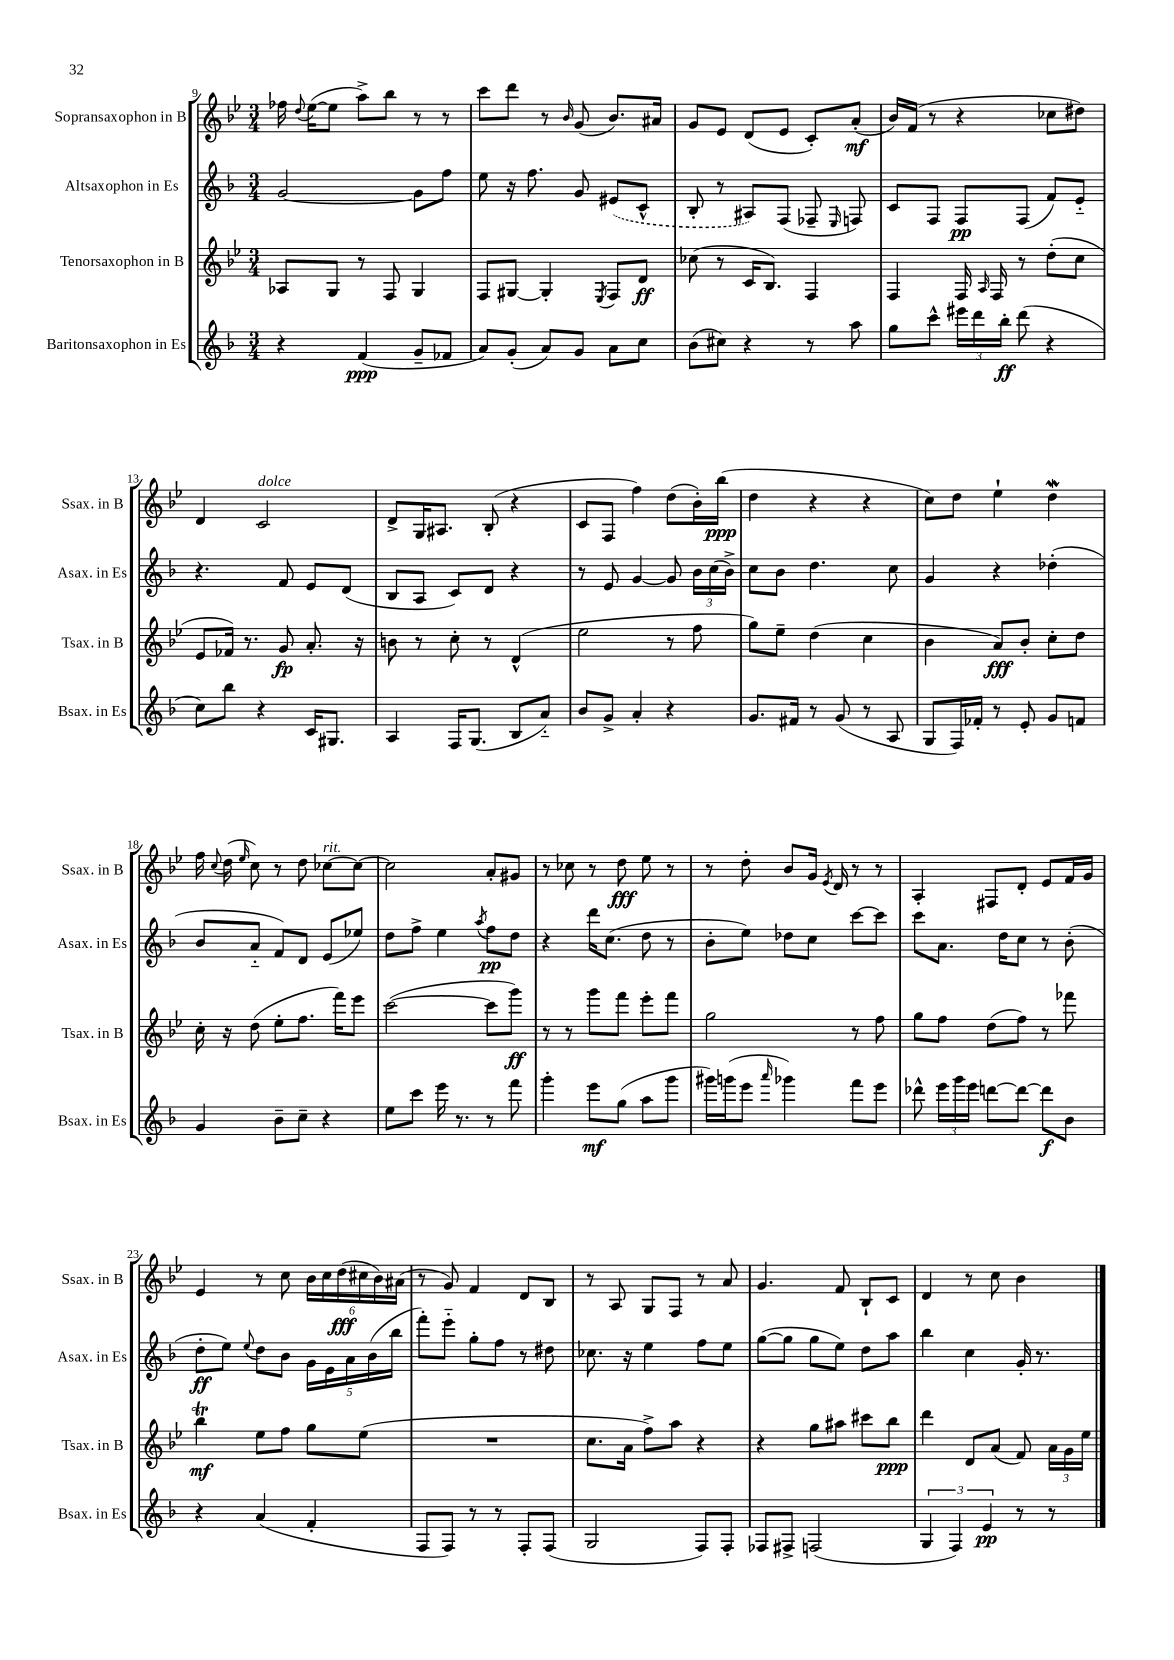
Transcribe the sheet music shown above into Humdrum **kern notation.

**kern	**dynam	**kern	**dynam	**kern	**dynam	**kern	**dynam
*part4	*part4	*part3	*part3	*part2	*part2	*part1	*part1
*staff4	*staff4	*staff3	*staff3	*staff2	*staff2	*staff1	*staff1
*I"Baritonsaxophon in Es	*	*I"Tenorsaxophon in B	*	*I"Altsaxophon in Es	*	*I"Sopransaxophon in B	*
*I'Bsax. in Es	*	*I'Tsax. in B	*	*I'Asax. in Es	*	*I'Ssax. in B	*
*clefG2	*	*clefG2	*	*clefG2	*	*clefG2	*
*k[b-]	*	*k[b-e-]	*	*k[b-]	*	*k[b-e-]	*
*M3/4	*	*M3/4	*	*M3/4	*	*M3/4	*
=9	=9	=9	=9	=9	=9	=9	=9
4r	.	8A-X/L	.	[2g/	.	16ff-X\	.
.	.	.	.	.	.	8qqdd/	.
.	.	.	.	.	.	([16ee-\KL	.
.	.	8G/J	.	.	.	8ee-\J]	.
(4f/	ppp	8r	.	.	.	8aa^\L)	.
.	.	8F/	.	.	.	8bb-\J	.
8g~/L	.	4G/	.	8g\L]	.	8r	.
8f-X/J	.	.	.	8ff\J	.	8r	.
=10	=10	=10	=10	=10	=10	=10	=10
8a/L)	.	8F/L	.	8ee\	.	8ccc\L	.
(8g'/J	.	[8G#X/J	.	16r	.	8ddd\J	.
.	.	.	.	8.ff\	.	.	.
8a/L)	.	4G#'/]	.	.	.	8r	.
.	.	.	.	.	.	16qqb-/	.
8g/J	.	.	.	8g/	.	(8g/	.
.	.	8qE-/	.	.	.	.	.
8a\L	.	8F/L	.	(8e#X/L	.	8.b-/L)	.
8cc\J	.	8d/J	ff	8c^^/J	.	.	.
.	.	.	.	.	.	16a#X/Jk	.
=11	=11	=11	=11	=11	=11	=11	=11
(8b-\L	.	(8cc-X\	.	8B-'/	.	8g/L	.
8cc#X\J)	.	8r	.	8r	.	8e-/J	.
4r	.	16c/KL	.	8A#X/L)	.	(8d/L	.
.	.	8.B-/J)	.	.	.	.	.
.	.	.	.	(8F/J	.	8e-/J	.
8r	.	4F/	.	8F-X~/	.	8c'/L)	.
.	.	.	.	16qqE/	.	.	.
8aa\	.	.	.	8Fn/)	.	(8a'/J	mf
=12	=12	=12	=12	=12	=12	=12	=12
8gg\L	.	4F/	.	8c/L	.	16b-/LL)	.
.	.	.	.	.	.	(16f/JJ	.
8ccc^^\J	.	.	.	8F/J	.	8r	.
24eee#X\LL	.	16F/	.	8F/L	pp	4r	.
24ddd\	.	.	.	.	.	.	.
.	.	16qqA/	.	.	.	.	.
.	.	16F/	.	.	.	.	.
24bb-'\JJ	ff	.	.	.	.	.	.
(8ddd\	.	8r	.	(8F/J	.	.	.
4r	.	(8dd'\L	.	8f/L)	.	8cc-X\L	.
.	.	8cc\J	.	8e/J	.	8dd#X\J)	.
!!LO:LB:g=z
=13	=13	=13	=13	=13	=13	=13	=13
8cc\L)	.	8e-/L	.	4.r	.	4d/	.
8bb-\J	.	16f-X/Jk)	.	.	.	.	.
.	.	8.r	.	.	.	.	.
!	!	!	!	!	!	!LO:TX:a:i:t=dolce	!
4r	.	.	.	.	.	2c/	.
.	.	8g/	fp	8f/	.	.	.
16c/KL	.	8.a'/	.	8e/L	.	.	.
8.G#X/J	.	.	.	.	.	.	.
.	.	.	.	(8d/J	.	.	.
.	.	16r	.	.	.	.	.
=14	=14	=14	=14	=14	=14	=14	=14
4A/	.	8bn\	.	8B-/L	.	8d^/L	.
.	.	8r	.	8A/J	.	16G/K	.
.	.	.	.	.	.	8.A#X/J	.
16F/KL	.	8cc'\	.	8c/L)	.	.	.
(8.G/J	.	.	.	.	.	.	.
.	.	8r	.	8d/J	.	(8B-'/	.
8B-/L	.	(4d^^/	.	4r	.	4r	.
8a/J)	.	.	.	.	.	.	.
=15	=15	=15	=15	=15	=15	=15	=15
8b-/L	.	2ee-\	.	8r	.	8c/L	.
8g^/J	.	.	.	8e/	.	8F/J	.
4a'/	.	.	.	[4g/	.	4ff\)	.
4r	.	8r	.	8g/]	.	(8dd\L	.
.	.	8ff\	.	24b-\LL	.	16b-'\L)	.
.	.	.	.	(24cc\	.	.	.
.	.	.	.	.	.	(16bb-\JJ	ppp
.	.	.	.	24b-^\JJ)	.	.	.
=16	=16	=16	=16	=16	=16	=16	=16
8.g/L	.	8gg\L)	.	8cc\L	.	4dd\	.
.	.	8ee-~\J	.	8b-\J	.	.	.
16f#X/Jk	.	.	.	.	.	.	.
8r	.	(4dd\	.	4.dd\	.	4r	.
(8g/	.	.	.	.	.	.	.
8r	.	4cc\	.	.	.	4r	.
8A/	.	.	.	8cc\	.	.	.
=17	=17	=17	=17	=17	=17	=17	=17
8G/L	.	4b-\	.	4g/	.	8cc\L)	.
16F/L)	.	.	.	.	.	8dd\J	.
16f-X'/JJ	.	.	.	.	.	.	.
8r	.	8a/L)	fff	4r	.	4ee-`\	.
8e'/	.	8b-'/J	.	.	.	.	.
8g/L	.	8cc'\L	.	(4dd-X'\	.	4ddW\	.
8fn/J	.	8dd\J	.	.	.	.	.
!!LO:LB:g=z
=18	=18	=18	=18	=18	=18	=18	=18
4g/	.	16cc'\	.	8b-/L	.	16ff\	.
.	.	.	.	.	.	8qqcc/	.
.	.	16r	.	.	.	(16dd\	.
.	.	.	.	.	.	16qqee-/	.
.	.	(8dd\	.	8a/J	.	8cc\)	.
8b-~\L	.	8ee-'\L	.	8f/L)	.	8r	.
8cc~\J	.	8.ff\J	.	8d/J	.	8dd\	.
!	!	!	!	!	!	!LO:TX:a:i:t=rit.	!
4r	.	.	.	(8e/L	.	[8cc-X\L	.
.	.	16fff\KL)	.	.	.	.	.
.	.	8eee-\J	.	8ee-X/J)	.	8cc-\J_	.
=19	=19	=19	=19	=19	=19	=19	=19
8ee\L	.	([2ccc\	.	8dd\L	.	2cc-\]	.
8ccc\J	.	.	.	8ff^\J	.	.	.
16eee\	.	.	.	4ee\	.	.	.
8.r	.	.	.	.	.	.	.
.	.	.	.	8qaa/	.	.	.
8r	.	8ccc\L]	.	8ff\L	pp	8a'/L	.
8fff\	.	8ggg\J)	ff	8dd\J	.	8g#X/J	.
=20	=20	=20	=20	=20	=20	=20	=20
4ggg'\	.	8r	.	4r	.	8r	.
.	.	8r	.	.	.	8cc-X\	.
8eee\L	mf	8ggg\L	.	16ddd\KL	.	8r	.
.	.	.	.	(8.cc\J	.	.	.
(8gg\J	.	8fff\J	.	.	.	8dd\	fff
8aa\L	.	8eee-'\L	.	8dd\	.	8ee-\	.
8ggg\J	.	8fff\J	.	8r	.	8r	.
=21	=21	=21	=21	=21	=21	=21	=21
16ggg#X\LL)	.	2gg\	.	8b-'\L	.	8r	.
(16gggn\J	.	.	.	.	.	.	.
8eee\J	.	.	.	8ee\J)	.	8dd'\	.
16qqaaa/	.	.	.	.	.	.	.
4ggg-X\)	.	.	.	8dd-X\L	.	8b-/L	.
.	.	.	.	8cc\J	.	16g/Jk	.
.	.	.	.	.	.	8qe-/	.
.	.	.	.	.	.	16d/	.
8fff\L	.	8r	.	[8ccc\L	.	8r	.
8eee\J	.	8ff\	.	8ccc\J]	.	8r	.
=22	=22	=22	=22	=22	=22	=22	=22
8ddd-X^^\	.	8gg\L	.	8ccc\L	.	4A'/	.
24eee\LL	.	8ff\J	.	8.a\J	.	.	.
24ggg\	.	.	.	.	.	.	.
24eee\JJ	.	.	.	.	.	.	.
[8dddn\L	.	(8dd\L	.	.	.	8F#X/L	.
.	.	.	.	16dd\KL	.	.	.
8ddd\J_	.	8ff\J)	.	8cc\J	.	8d'/J	.
8ddd\L]	f	8r	.	8r	.	8e-/L	.
8b-\J	.	8fff-X\	.	(8b-'\	.	16f/L	.
.	.	.	.	.	.	16g/JJ	.
!!LO:LB:g=z
=23	=23	=23	=23	=23	=23	=23	=23
4r	.	4bb-T\	mf	8dd'\L	ff	4e-/	.
.	.	.	.	8ee\J)	.	.	.
.	.	.	.	8qqee/	.	.	.
(4a/	.	8ee-\L	.	8dd\L	.	8r	.
.	.	8ff\J	.	8b-\J	.	8cc\	.
4f'/	.	8gg\L	.	20g\LL	.	24b-\LL	.
.	.	.	.	.	.	24cc\	.
.	.	.	.	20e\	.	.	.
.	.	.	.	.	.	(24dd\	fff
.	.	.	.	20a\	.	.	.
.	.	(8ee-\J	.	.	.	24cc#X\	.
.	.	.	.	(20b-\	.	.	.
.	.	.	.	.	.	24b-\)	.
.	.	.	.	20bb-\JJ	.	.	.
.	.	.	.	.	.	(24a#X\JJ	.
=24	=24	=24	=24	=24	=24	=24	=24
8F/L	.	2.r	.	8fff'\L)	.	8r	.
8F/J)	.	.	.	8eee\J	.	8g/)	.
8r	.	.	.	8gg'\L	.	4f/	.
8r	.	.	.	8ff\J	.	.	.
8F'/L	.	.	.	8r	.	8d/L	.
(8F/J	.	.	.	8dd#X\	.	8B-/J	.
=25	=25	=25	=25	=25	=25	=25	=25
2G/	.	8.cc\L	.	8.cc-X\	.	8r	.
.	.	.	.	.	.	8A/	.
.	.	16a\Jk	.	16r	.	.	.
.	.	8ff^\L)	.	4ee\	.	8G/L	.
.	.	8aa\J	.	.	.	8F/J	.
8F/L)	.	4r	.	8ff\L	.	8r	.
8F'/J	.	.	.	8ee\J	.	8a/	.
=26	=26	=26	=26	=26	=26	=26	=26
8F-X/L	.	4r	.	([8gg\L	.	4.g/	.
8F#X^/J	.	.	.	8gg\J]	.	.	.
(2Fn/	.	8gg\L	.	8gg\L	.	.	.
.	.	8aa#X\J	.	8ee\J)	.	8f/	.
.	.	8ccc#X\L	.	8dd\L	.	8B-`/L	.
.	.	8bb-\J	ppp	8aa\J	.	8c/J	.
=27	=27	=27	=27	=27	=27	=27	=27
6G/	.	4ddd\	.	4bb-\	.	4d/	.
6F/)	.	.	.	.	.	.	.
.	.	8d/L	.	4cc\	.	8r	.
6e/	pp	.	.	.	.	.	.
.	.	(8a/J	.	.	.	8cc\	.
8r	.	8f/)	.	16g'/	.	4b-\	.
.	.	.	.	8.r	.	.	.
8r	.	24a\LL	.	.	.	.	.
.	.	24g\	.	.	.	.	.
.	.	24ee-\JJ	.	.	.	.	.
==	==	==	==	==	==	==	==
*-	*-	*-	*-	*-	*-	*-	*-
